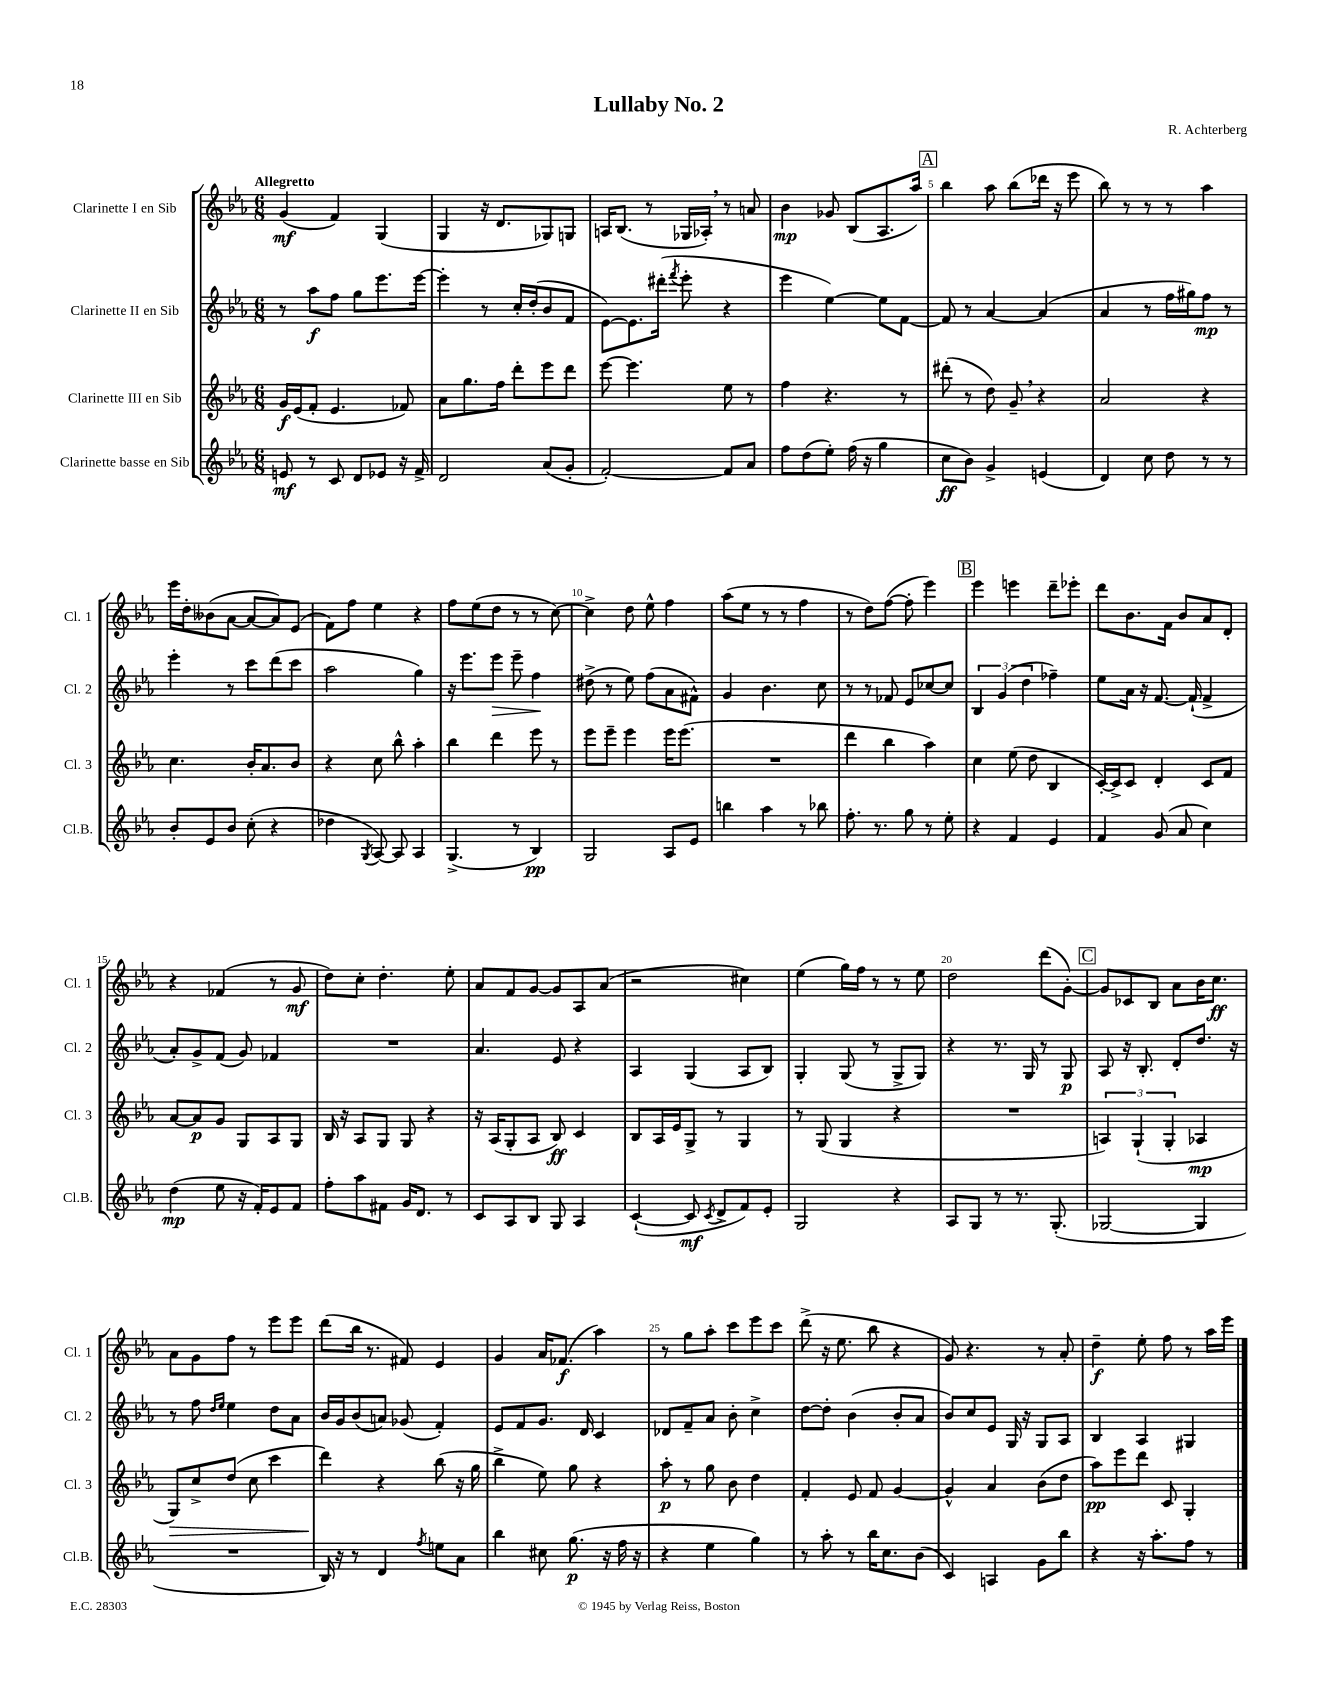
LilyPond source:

\header { title = "Lullaby No. 2" composer = "R. Achterberg" }
<<
\new StaffGroup <<
\new Staff = "s0" \with { instrumentName = "Clarinette I en Sib" shortInstrumentName = "Cl. 1" } {
    \clef treble \key ees \major \numericTimeSignature \time 6/8 \tempo "Allegretto"
    g'4\mf( f'4) g4( |
    g4 r16 d'8. ges8) g8 |
    a16 bes8.( r8 ges16 aes16-.) \breathe r8 a'8 |
    bes'4\mp ges'8 bes8( aes8. aes''16) |
    \mark \markup { \box "A" } bes''4 aes''8 bes''8( des'''16 r16 ees'''8 |
    bes''8) r8 r8 r8 aes''4 |
    ees'''16 d''16-. beses'8( aes'8~ aes'8~ aes'8) ees'8( |
    f'8) f''8 ees''4 r4 |
    f''8 ees''8( d''8 r8 r8 c''8~) |
    c''4-> d''8 ees''8-^ f''4 |
    aes''8( ees''8 r8 r8 f''4 |
    r8 d''8) f''8~( f''8-. ees'''4) |
    \mark \markup { \box "B" } ees'''4 e'''4 d'''8-- ees'''8-. |
    d'''8 bes'8. f'16 bes'8 aes'8 d'8-. |
    r4 fes'4( r8 g'8\mf |
    d''8) c''8-. d''4.-. ees''8-. |
    aes'8 f'8 g'8~ g'8 aes8 aes'8( |
    r2 cis''4) |
    ees''4( g''16) f''16 r8 r8 ees''8 |
    d''2 d'''8( g'8~-.) |
    \mark \markup { \box "C" } g'8 ces'8 bes8 aes'8 bes'16 c''8.\ff |
    aes'8 g'8 f''8 r8 ees'''8 ees'''8 |
    d'''8( bes''16 r8. fis'8) ees'4 |
    g'4 aes'16 fes'8.\f( aes''4) |
    r8 g''8 aes''8-. c'''8 ees'''8 c'''8 |
    d'''8->( r16 ees''8. bes''8 r4 |
    g'8) r4. r8 aes'8-. |
    d''4--\f ees''8-. f''8 r8 aes''16 ees'''16 \bar "|." |
}
\new Staff = "s1" \with { instrumentName = "Clarinette II en Sib" shortInstrumentName = "Cl. 2" } {
    \clef treble \key ees \major \numericTimeSignature \time 6/8
    r8 aes''8\f f''8 g''8 ees'''8. ees'''16~ |
    ees'''4-. r8 c''16-. d''16-.( bes'8 f'8 |
    ees'8~) ees'8. dis'''16-.( \acciaccatura { f'''8 } ees'''8-. r4 |
    ees'''4 ees''4~) ees''8 f'8~ |
    \mark \markup { \box "A" } f'8 r8 aes'4~ aes'4( |
    aes'4 r8 f''16 gis''16) f''8\mp r8 |
    ees'''4-. r8 c'''8 d'''8( c'''8 |
    aes''2 g''4) |
    r16 ees'''8. ees'''8\> ees'''8-- f''4\! |
    dis''8->( r8 ees''8) f''8( aes'8 fis'8-^) |
    g'4 bes'4. c''8 |
    r8 r8 fes'8 ees'8 ces''8~ ces''8 |
    \mark \markup { \box "B" } \tuplet 3/2 { bes4 g'4( d''4 } fes''4--) |
    ees''8 aes'16 r16 f'8.~ f'16-!( f'4-> |
    aes'8-.) g'8-> f'8( g'8) fes'4 |
    R2. |
    aes'4. ees'8 r4 |
    aes4 g4( aes8 bes8) |
    g4-. g8( r8 g8-> g8) |
    r4 r8. g16 r8 g8\p |
    \mark \markup { \box "C" } aes8 r16 bes8.-. d'8-. d''8. r16 |
    r8 f''8 \grace { d''16 ees''16 } ees''4 d''8 aes'8 |
    bes'16 g'16 bes'8( a'8) ges'8( f'4-.) |
    ees'8 f'8 g'8. d'16 c'4 |
    des'8 f'8-- aes'8 bes'8-. c''4-> |
    d''8~ d''8-. bes'4( bes'8-. aes'8 |
    bes'8) c''8 ees'8 g16 r16 g8 aes8 |
    bes4 aes4 gis4 \bar "|." |
}
\new Staff = "s2" \with { instrumentName = "Clarinette III en Sib" shortInstrumentName = "Cl. 3" } {
    \clef treble \key ees \major \numericTimeSignature \time 6/8
    g'16\f ees'16( f'8-. ees'4. fes'8) |
    aes'8 g''8. f''16 d'''8-. ees'''8 d'''8 |
    ees'''8~ ees'''4. ees''8 r8 |
    f''4 r4. r8 |
    \mark \markup { \box "A" } dis'''8-.( r8 d''8) g'8-- \breathe r4 |
    aes'2 r4 |
    c''4. bes'16-. aes'8. bes'8 |
    r4 c''8 bes''8-^ aes''4-. |
    bes''4 d'''4 ees'''8 r8 |
    ees'''8 ees'''8-- ees'''4 ees'''16 ees'''8.( |
    R2. |
    d'''4 bes''4 aes''4) |
    \mark \markup { \box "B" } c''4 ees''8( d''8 bes4 |
    c'16~-.) c'16-> c'8 d'4-. c'8 f'8 |
    aes'8~ aes'8\p g'8 g8 aes8 g8 |
    bes16 r16 aes8 g8 g8 r4 |
    r16 aes16( g8-. aes8 bes8\ff) c'4 |
    bes8 aes16 ees'16 g8-> r8 g4 |
    r8 g8( g4 r4 |
    R2. |
    \mark \markup { \box "C" } \tuplet 3/2 { a4) g4-!( g4-. } aes4\mp |
    g8\>) c''8-> d''8( c''8 c'''4 |
    d'''4\!) r4 bes''8( r16 g''16 |
    bes''4-> ees''8) g''8 r4 |
    aes''8-.\p r8 g''8 bes'8 d''4 |
    f'4-. ees'8 f'8 g'4~ |
    g'4-^ aes'4 bes'8( d''8 |
    aes''8\pp) ees'''8 d'''8 c'8 g4-. \bar "|." |
}
\new Staff = "s3" \with { instrumentName = "Clarinette basse en Sib" shortInstrumentName = "Cl.B." } {
    \clef treble \key ees \major \numericTimeSignature \time 6/8
    e'8\mf r8 c'8 d'8 ees'8 r16 f'16-> |
    d'2 aes'8( g'8-. |
    f'2~-.) f'8 aes'8 |
    f''8 d''8( ees''8-.) f''16( r16 g''4 |
    \mark \markup { \box "A" } c''8\ff bes'8) g'4-> e'4( |
    d'4) c''8 d''8 r8 r8 |
    bes'8-. ees'8 bes'8 c''8-.( r4 |
    des''4 \acciaccatura { g8 } aes8~) aes8 aes4 |
    g4.->( r8 bes4\pp) |
    g2 aes8 ees'8 |
    b''4 aes''4 r8 bes''8 |
    f''8.-. r8. g''8 r8 ees''8-. |
    \mark \markup { \box "B" } r4 f'4 ees'4 |
    f'4 g'8( aes'8 c''4) |
    d''4\mp( ees''8 r16 f'16-.) ees'8 f'8 |
    f''8-. aes''8 fis'8 g'16 d'8. r8 |
    c'8 aes8 bes8 g8 aes4 |
    c'4~-!( c'8\mf \acciaccatura { c'8 } d'8-> f'8) ees'8-. |
    g2 r4 |
    aes8 g8 r8 r8. g8.-.( |
    \mark \markup { \box "C" } ges2~ ges4 |
    R2. |
    bes16) r16 r8 d'4 \acciaccatura { f''8 } e''8 aes'8 |
    bes''4 cis''8 g''8.\p( r16 f''16 r16 |
    r4 ees''4 g''4) |
    r8 aes''8-. r8 bes''16 c''8. bes'8( |
    c'4) a4 g'8 bes''8 |
    r4 r16 aes''8.-. f''8 r8 \bar "|." |
}
>>
>>
\layout { \context { \Score \override BarNumber.break-visibility = ##(#f #t #t) barNumberVisibility = #(every-nth-bar-number-visible 5) } }
